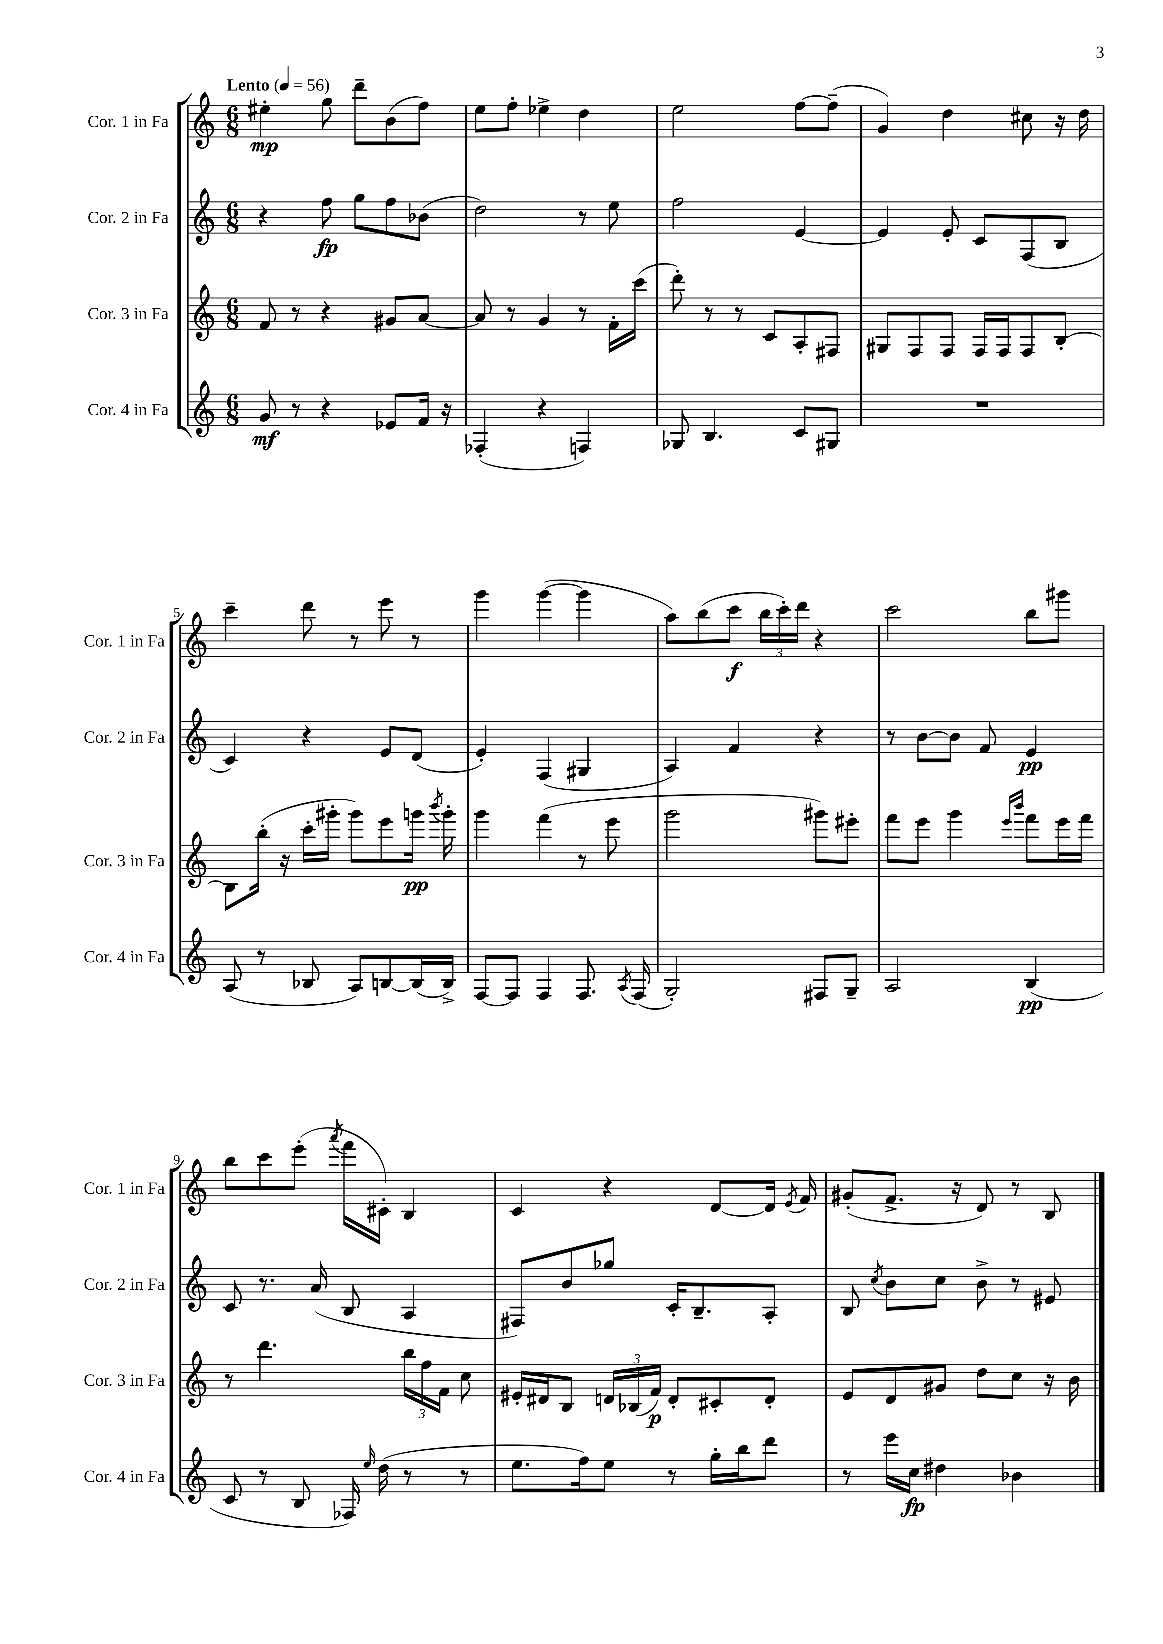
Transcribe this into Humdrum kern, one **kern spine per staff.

**kern	**dynam	**kern	**dynam	**kern	**dynam	**kern	**dynam
*part4	*part4	*part3	*part3	*part2	*part2	*part1	*part1
*staff4	*staff4	*staff3	*staff3	*staff2	*staff2	*staff1	*staff1
*I"Cor. 4 in Fa	*	*I"Cor. 3 in Fa	*	*I"Cor. 2 in Fa	*	*I"Cor. 1 in Fa	*
*I'Cor. 4 in Fa	*	*I'Cor. 3 in Fa	*	*I'Cor. 2 in Fa	*	*I'Cor. 1 in Fa	*
*clefG2	*	*clefG2	*	*clefG2	*	*clefG2	*
*k[]	*	*k[]	*	*k[]	*	*k[]	*
*M6/8	*	*M6/8	*	*M6/8	*	*M6/8	*
*MM56	*	*MM56	*	*MM56	*	*MM56	*
=1	=1	=1	=1	=1	=1	=1	=1
!	!	!	!	!	!	!LO:TX:a:B:t=Lento	!
8g/	mf	8f/	.	4r	.	4ee#X'\	mp
8r	.	8r	.	.	.	.	.
4r	.	4r	.	8ff\	fp	8gg\	.
.	.	.	.	8gg\L	.	8ddd~\L	.
8e-X/L	.	8g#X/L	.	8ff\	.	(8b\	.
16f/Jk	.	[8a/J	.	(8b-X\J	.	8ff\J)	.
16r	.	.	.	.	.	.	.
=2	=2	=2	=2	=2	=2	=2	=2
(4F-X'/	.	8a/]	.	2dd\)	.	8ee\L	.
.	.	8r	.	.	.	8ff'\J	.
4r	.	4g/	.	.	.	4ee-X^\	.
4Fn/)	.	8r	.	8r	.	4dd\	.
.	.	16f'\LL	.	8ee\	.	.	.
.	.	(16ccc\JJ	.	.	.	.	.
=3	=3	=3	=3	=3	=3	=3	=3
8G-X/	.	8ddd'\)	.	2ff\	.	2ee\	.
4.B/	.	8r	.	.	.	.	.
.	.	8r	.	.	.	.	.
.	.	8c/L	.	.	.	.	.
8c/L	.	8A'/	.	[4e/	.	[8ff\L	.
8G#X/J	.	8F#X/J	.	.	.	(8ff~\J]	.
=4	=4	=4	=4	=4	=4	=4	=4
2.r	.	8G#X/L	.	4e/]	.	4g/)	.
.	.	8F/	.	.	.	.	.
.	.	8F/J	.	8e'/	.	4dd\	.
.	.	16F/LL	.	8c/L	.	.	.
.	.	16F/J	.	.	.	.	.
.	.	8F/	.	(8F/	.	8cc#X\	.
.	.	[8B'/J	.	8B/J	.	16r	.
.	.	.	.	.	.	16dd\	.
!!LO:LB:g=z
=5	=5	=5	=5	=5	=5	=5	=5
(8A/	.	8B\L]	.	4c/)	.	4ccc~\	.
8r	.	(16bb'\Jk	.	.	.	.	.
.	.	16r	.	.	.	.	.
8B-X/	.	16ccc'\LL	.	4r	.	8ddd\	.
.	.	16ggg#X'\JJ	.	.	.	.	.
8A/L)	.	8ggg#\L)	.	.	.	8r	.
[8Bn/	.	8eee\	.	8e/L	.	8eee\	.
(16B/L]	.	16gggn\Jk	pp	(8d/J	.	8r	.
.	.	8qbbb/	.	.	.	.	.
16B^/JJ)	.	16ggg'\	.	.	.	.	.
=6	=6	=6	=6	=6	=6	=6	=6
[8F/L	.	4ggg\	.	4e'/)	.	4ggg\	.
8F/J]	.	.	.	.	.	.	.
4F/	.	(4fff\	.	(4F/	.	([4ggg\	.
8.F/	.	8r	.	4G#X/	.	4ggg\]	.
.	.	8eee\	.	.	.	.	.
8qA/	.	.	.	.	.	.	.
(16F/	.	.	.	.	.	.	.
=7	=7	=7	=7	=7	=7	=7	=7
2G'/)	.	2ggg\	.	4A/)	.	8aa\L)	.
.	.	.	.	.	.	(8bb\	.
.	.	.	.	4f/	.	8ccc\J	f
.	.	.	.	.	.	24bb\LL	.
.	.	.	.	.	.	24ccc'\)	.
.	.	.	.	.	.	24ddd\JJ	.
8F#X/L	.	8ggg#X\L)	.	4r	.	4r	.
8G~/J	.	8eee#X'\J	.	.	.	.	.
=8	=8	=8	=8	=8	=8	=8	=8
2A/	.	8fff\L	.	8r	.	2ccc\	.
.	.	8eee\J	.	[8b\L	.	.	.
.	.	4ggg\	.	8b\J]	.	.	.
.	.	.	.	8f/	.	.	.
.	.	16qqeee/LL	.	.	.	.	.
.	.	16qqbbb/JJ	.	.	.	.	.
(4B/	pp	8fff\L	.	4e/	pp	8bb\L	.
.	.	16eee\L	.	.	.	8ggg#X\J	.
.	.	16fff\JJ	.	.	.	.	.
!!LO:LB:g=z
=9	=9	=9	=9	=9	=9	=9	=9
8c/	.	8r	.	8c/	.	8bb\L	.
8r	.	4.ddd\	.	8.r	.	8ccc\	.
8B/	.	.	.	.	.	(8eee'\J	.
.	.	.	.	(16a/	.	.	.
.	.	.	.	.	.	8qaaa/	.
16F-X/)	.	.	.	8B/	.	16fff\LL	.
16qqee/	.	.	.	.	.	.	.
(16dd\	.	.	.	.	.	16c#X'\JJ)	.
8r	.	24bb\LL	.	4A/	.	4B/	.
.	.	24ff\	.	.	.	.	.
.	.	24f\JJ	.	.	.	.	.
8r	.	8cc\	.	.	.	.	.
=10	=10	=10	=10	=10	=10	=10	=10
8.ee\L	.	16e#X'/LL	.	8F#X/L)	.	4c/	.
.	.	16d#X/J	.	.	.	.	.
.	.	8B/J	.	8b/	.	.	.
16ff\k)	.	.	.	.	.	.	.
8ee\J	.	24dn/LL	.	8gg-X/J	.	4r	.
.	.	(24B-X/	.	.	.	.	.
.	.	24f/JJ)	p	.	.	.	.
8r	.	8d'/L	.	16c'/KL	.	.	.
.	.	.	.	8.B~/	.	.	.
16gg'\LL	.	8c#X'/	.	.	.	[8d/L	.
16bb\J	.	.	.	.	.	.	.
8ddd\J	.	8d'/J	.	8A'/J	.	16d/Jk]	.
.	.	.	.	.	.	8qe/	.
.	.	.	.	.	.	16f/	.
=11	=11	=11	=11	=11	=11	=11	=11
8r	.	8e/L	.	8B/	.	(8g#X'/L	.
.	.	.	.	8qcc/	.	.	.
16eee\LL	.	8d/	.	8b\L	.	8.f^/J	.
16cc\JJ	fp	.	.	.	.	.	.
4dd#X\	.	8g#X/J	.	8cc\J	.	.	.
.	.	.	.	.	.	16r	.
.	.	8dd\L	.	8b^\	.	8d/)	.
4b-X\	.	8cc\J	.	8r	.	8r	.
.	.	16r	.	8e#X/	.	8B/	.
.	.	16b\	.	.	.	.	.
==	==	==	==	==	==	==	==
*-	*-	*-	*-	*-	*-	*-	*-
